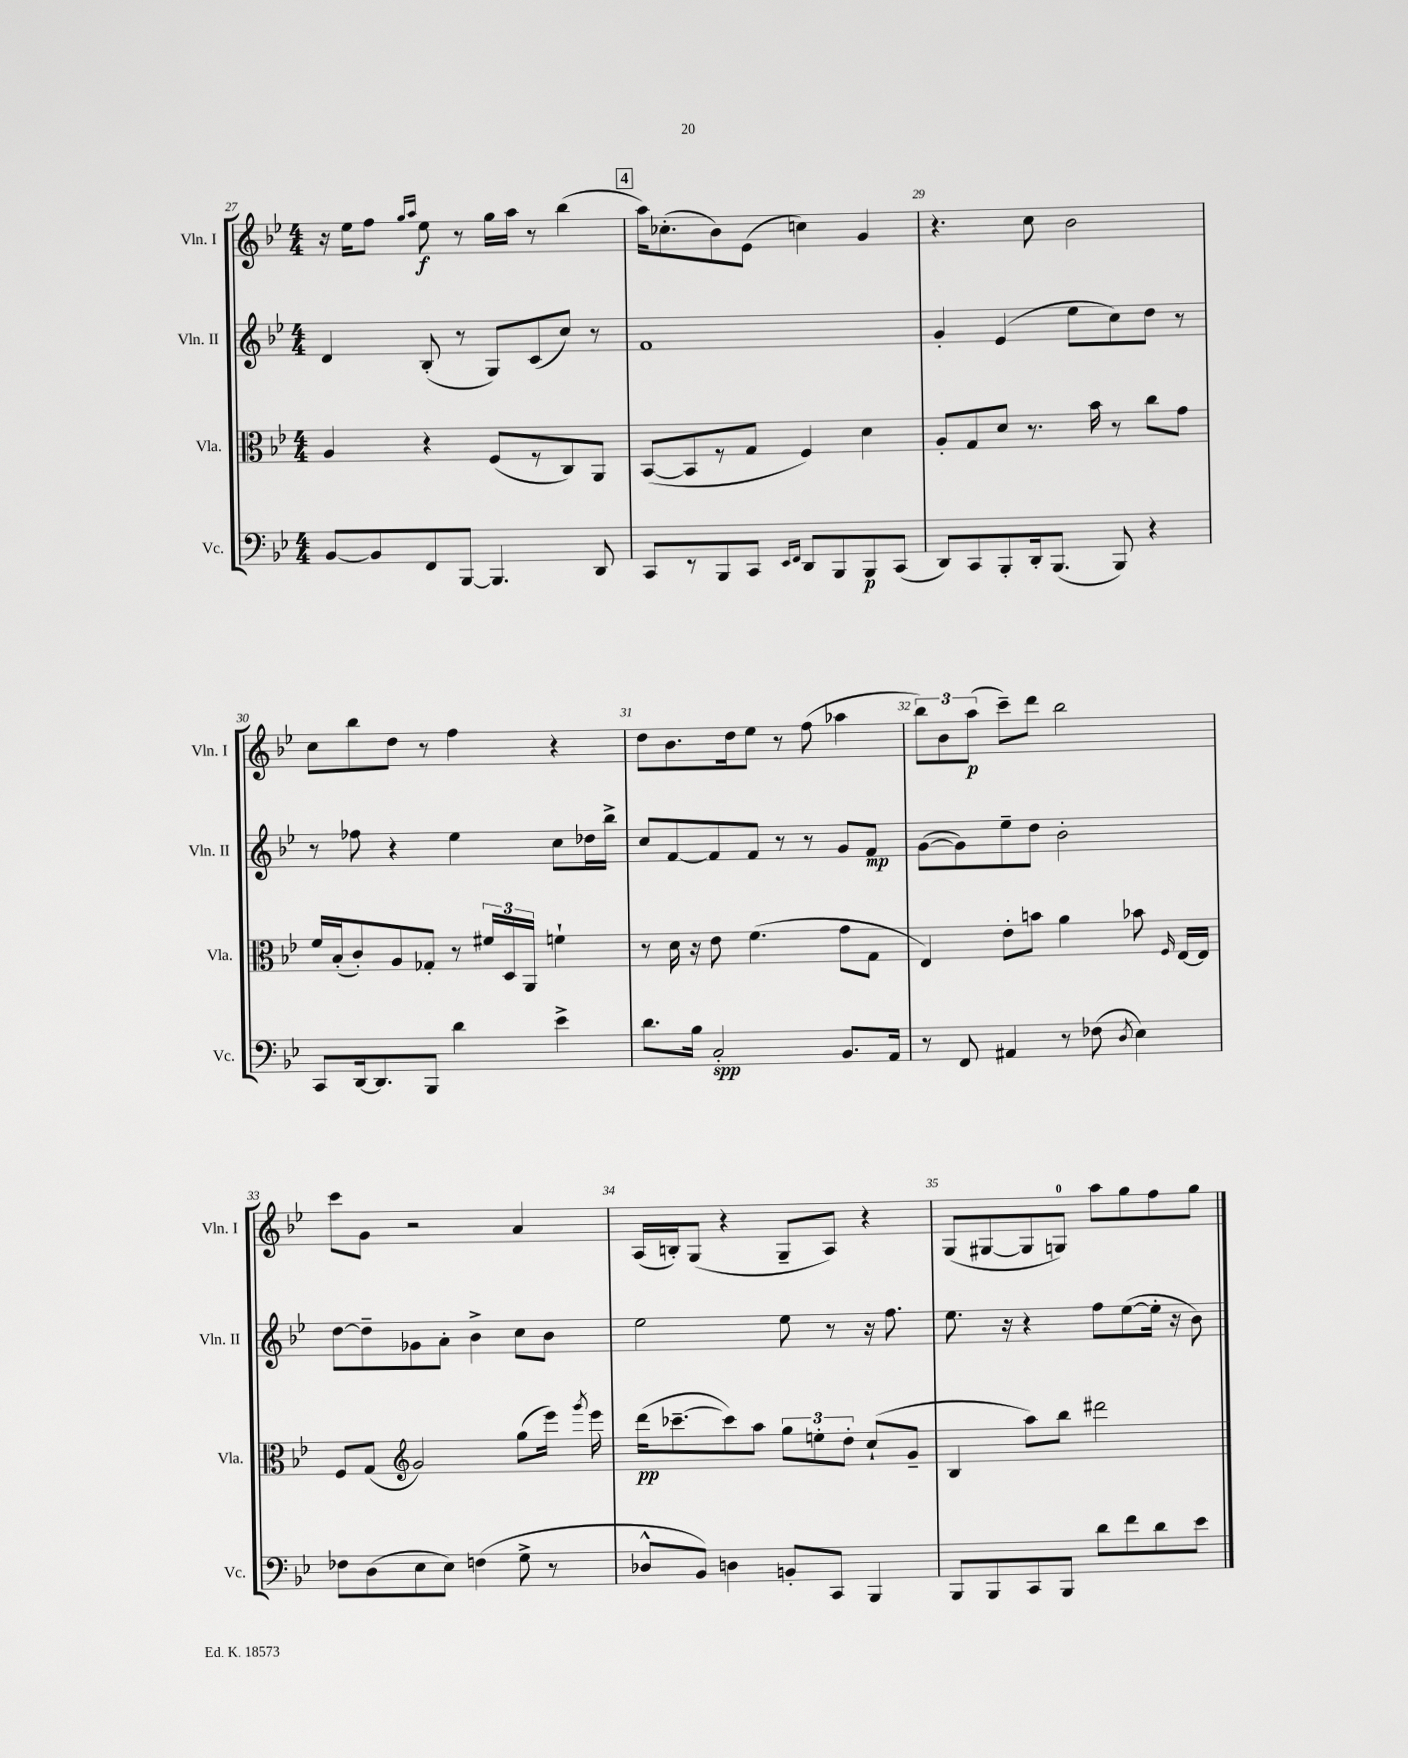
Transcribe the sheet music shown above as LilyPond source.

<<
\new StaffGroup <<
\new Staff = "s0" \with { instrumentName = "Vln. I" shortInstrumentName = "Vln. I" } {
    \clef treble \key bes \major \numericTimeSignature \time 4/4
    \autoBeamOff r16 ees''16[ f''8] \grace { g''16[ a''16] } ees''8\f r8 g''16[ a''16] r8 bes''4( |
    \mark \markup { \box "4" } a''16[) ces''8.-.( bes'8) ees'8]( c''4) g'4 |
    r4. c''8 bes'2 |
    c''8[ bes''8 d''8] r8 f''4 r4 |
    d''8[ bes'8. d''16 ees''8] r8 f''8( aes''4 |
    \tuplet 3/2 { bes''8[) bes'8 a''8]\p( } c'''8[--) d'''8] bes''2 |
    c'''8[ g'8] r2 a'4 |
    a16[( b16-.) g8]( r4 g8[-- a8]) r4 |
    g8[( gis8~ gis8 g8]-0) a''8[ g''8 f''8 g''8] \bar "|." |
}
\new Staff = "s1" \with { instrumentName = "Vln. II" shortInstrumentName = "Vln. II" } {
    \clef treble \key bes \major \numericTimeSignature \time 4/4
    \autoBeamOff d'4 bes8-.( r8 g8[) c'8( c''8]) r8 |
    \mark \markup { \box "4" } f'1 |
    g'4-. ees'4( ees''8[ c''8) d''8] r8 |
    r8 fes''8 r4 ees''4 c''8[ des''16 bes''16]-> |
    c''8[ f'8~ f'8 f'8] r8 r8 g'8[ f'8]\mp |
    g'8[~( g'8) ees''8-- d''8] bes'2-. |
    d''8[~ d''8-- ges'8 a'8]-. bes'4-> c''8[ bes'8] |
    ees''2 ees''8 r8 r16 f''8. |
    ees''8. r16 r4 f''8[ ees''8~( ees''16]-. r16 bes'8) \bar "|." |
}
\new Staff = "s2" \with { instrumentName = "Vla." shortInstrumentName = "Vla." } {
    \clef alto \key bes \major \numericTimeSignature \time 4/4
    \autoBeamOff a4 r4 f8[( r8 c8) a,8] |
    \mark \markup { \box "4" } bes,8[~( bes,8 r8 g8] f4) d'4 |
    a8[-. g8 d'8] r8. bes'16 r8 c''8[ g'8] |
    f'16[ bes16-.( c'8-.) a8 ges8]-. r8 \tuplet 3/2 { fis'16[ d16 a,16] } f'4-! |
    r8 d'16 r16 ees'8 f'4.( g'8[ g8] |
    ees4) ees'8[-. b'8] a'4 bes'8 \grace { f16 } ees16[~ ees16] |
    f8[ g8]( \clef treble g'2) g''8[( ees'''16]) \acciaccatura { g'''8 } ees'''16 |
    d'''16[\pp( ces'''8.~-- ces'''8) a''8] \tuplet 3/2 { g''8[ e''8-. d''8]-. } c''8[-!( g'8]-- |
    bes4 a''8[) bes''8] dis'''2 \bar "|." |
}
\new Staff = "s3" \with { instrumentName = "Vc." shortInstrumentName = "Vc." } {
    \clef bass \key bes \major \numericTimeSignature \time 4/4
    \autoBeamOff bes,8[~ bes,8 f,8 bes,,8]~ bes,,4. d,8 |
    \mark \markup { \box "4" } c,8[ r8 bes,,8 c,8] \grace { ees,16[ f,16] } d,8[ bes,,8 bes,,8\p c,8]( |
    d,8[) c,8 bes,,8-. d,16-. bes,,8.]( bes,,8) r4 |
    c,8[ d,16~ d,8. bes,,8] d'4 ees'4-> |
    d'8.[ bes16] c2-.\spp bes,8.[ a,16] |
    r8 f,8 ais,4 r8 fes8( \acciaccatura { d8 } ees4) |
    fes8[ d8( ees8 ees8]) f4( g8-> r8 |
    des8[-^ bes,8]) d4 b,8[-. c,8] bes,,4 |
    bes,,8[ bes,,8 c,8 bes,,8] d'8[ f'8 d'8 ees'8] \bar "|." |
}
>>
>>
\layout { \context { \Score currentBarNumber = #27 \override BarNumber.break-visibility = ##(#f #t #t) barNumberVisibility = #all-bar-numbers-visible } }
